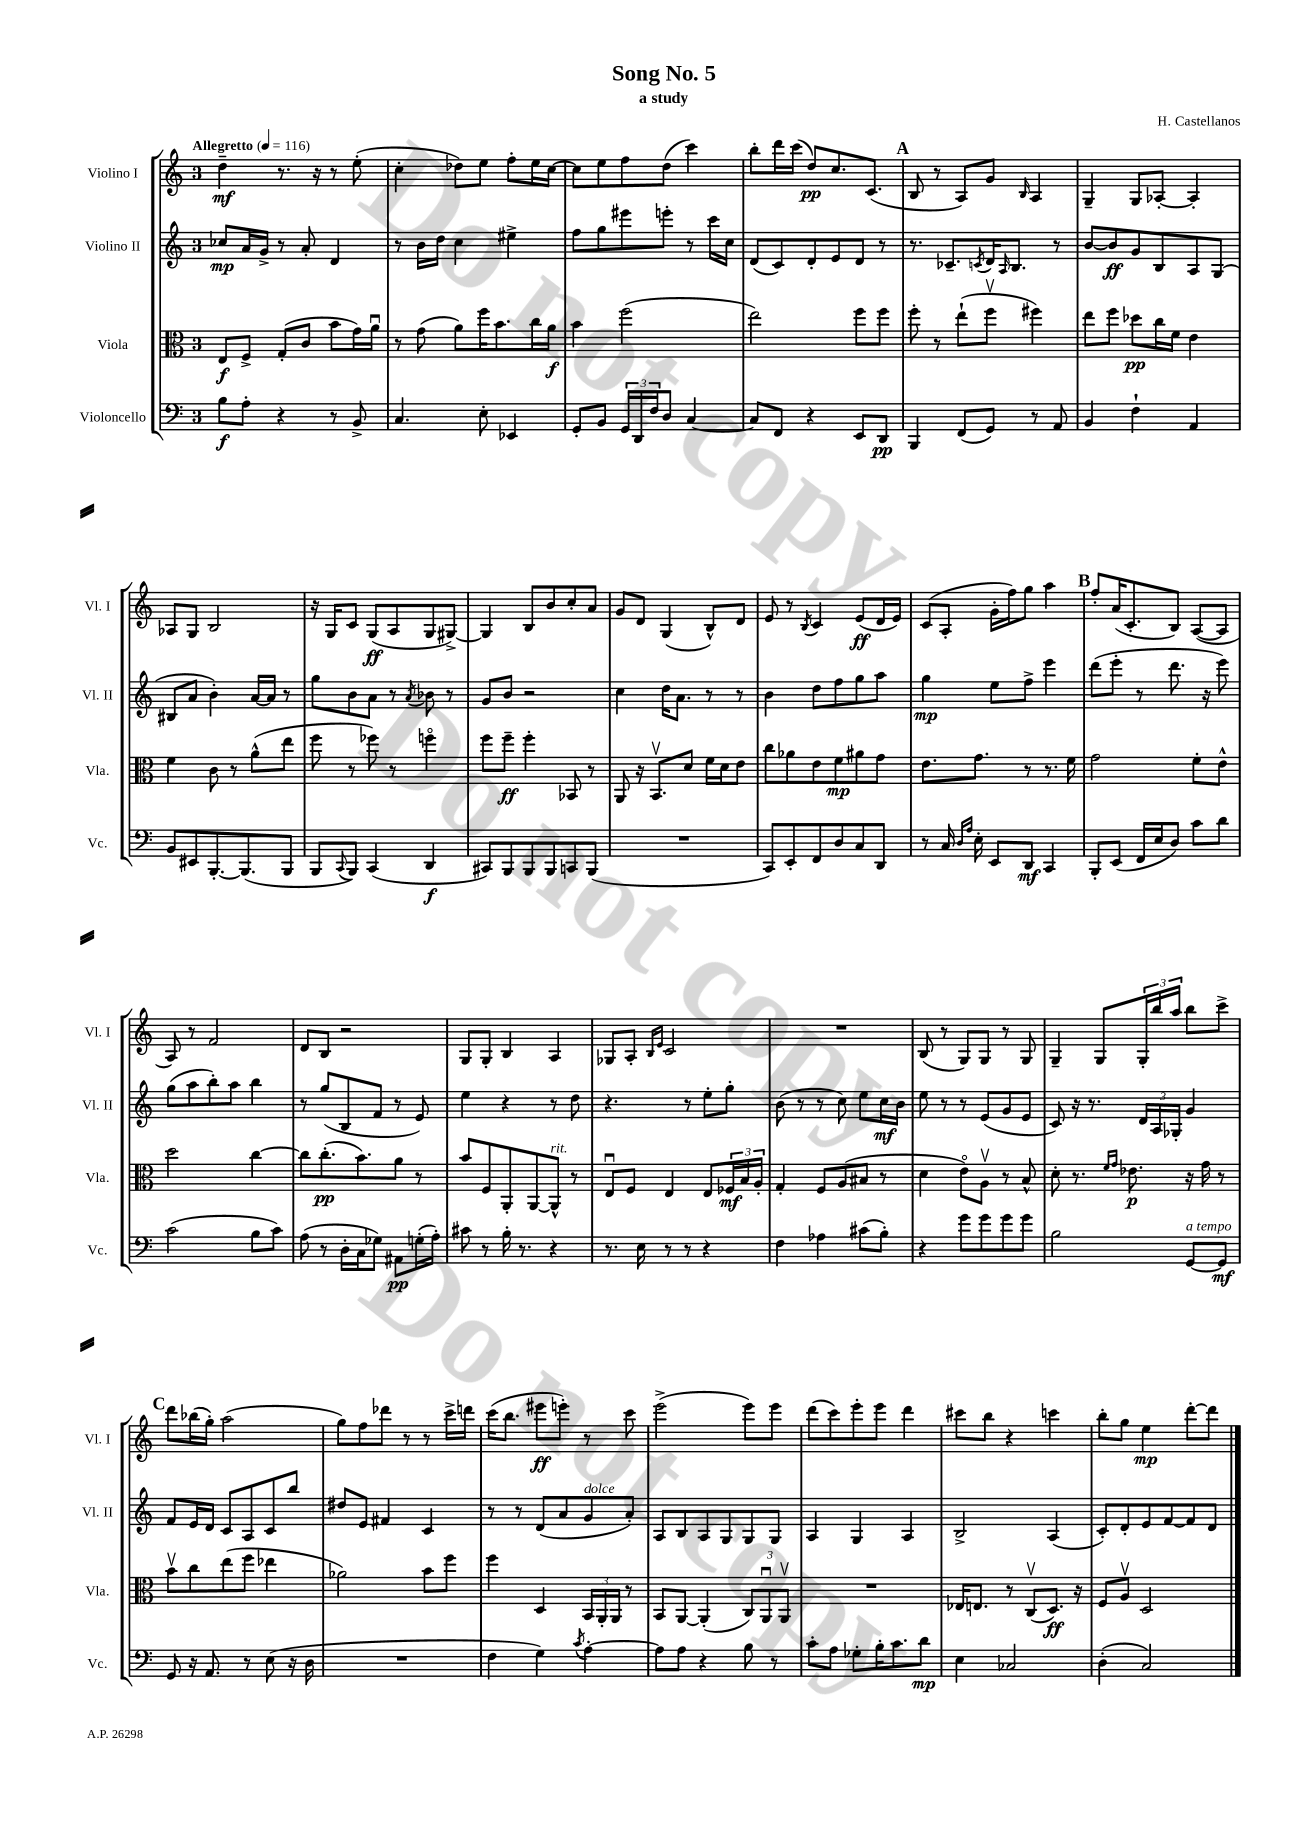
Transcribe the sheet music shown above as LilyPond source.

\header { title = "Song No. 5" composer = "H. Castellanos" subtitle = "a study" }
<<
\new StaffGroup <<
\new Staff = "s0" \with { instrumentName = "Violino I" shortInstrumentName = "Vl. I" } {
    \clef treble \key c \major \once \override Staff.TimeSignature.style = #'single-digit \time 3/4 \tempo "Allegretto" 4 = 116
    d''4--\mf r8. r16 r8 e''8-.( |
    c''4-. des''8) e''8 f''8-. e''16 c''16~ |
    c''8 e''8 f''8 d''8( c'''4) |
    b''8-. d'''16 c'''16( d''8\pp) c''8. c'8.( |
    \mark \markup { \bold "A" } b8 r8 a8) g'8 \grace { b16 } a4 |
    g4-- g8 aes8~-. aes4-. |
    aes8 g8 b2 |
    r16 g16 c'8 g8\ff( a8 g8 gis8~->) |
    gis4 b8 b'8 c''8-. a'8 |
    g'8 d'8 g4( b8-^) d'8 |
    e'8 r8 \acciaccatura { b8 } c'4 e'8\ff( d'16 e'16) |
    c'8( a8-. g'16-. f''16) g''8 a''4 |
    \mark \markup { \bold "B" } f''8-. a'16( c'8.-. b8) a8~( a8 |
    a8) r8 f'2 |
    d'8 b8 r2 |
    g8 g8-. b4 a4 |
    ges8 a8-. \grace { b16 e'16 } c'2 |
    R2. |
    b8( r8 g8) g8 r8 g8 |
    g4-- g8 \tuplet 3/2 { g16-. b''16 a''16 } b''8 c'''8-> |
    \mark \markup { \bold "C" } d'''8 bes''16( g''16-.) a''2( |
    g''8) f''8 des'''8 r8 r8 c'''16-> d'''16 |
    c'''16( b''8. eis'''8\ff e'''8-.) r8 c'''8 |
    e'''2->( e'''8) e'''8 |
    d'''8( c'''8) e'''8-. e'''8 d'''4 |
    cis'''8 b''8 r4 c'''4 |
    b''8-. g''8 e''4\mp d'''8~-. d'''8 \bar "|." |
}
\new Staff = "s1" \with { instrumentName = "Violino II" shortInstrumentName = "Vl. II" } {
    \clef treble \key c \major \once \override Staff.TimeSignature.style = #'single-digit \time 3/4
    ces''8\mp a'16 g'16-> r8 a'8-. d'4 |
    r8 b'16 d''16 c''4 eis''4-> |
    f''8 g''8 eis'''8 e'''8-. r8 c'''16 c''16 |
    d'8( c'8) d'8-. e'8 d'8 r8 |
    \mark \markup { \bold "A" } r8. ces'8.-- \acciaccatura { c'8 } d'16 \grace { a16 } b8. r8 |
    b'8~ b'8\ff g'8 b8 a8 g8( |
    bis8 a'8 b'4-.) a'16~ a'16 r8 |
    g''8 b'8 a'8 r8 \acciaccatura { a'8 } bes'8 r8 |
    g'8 b'8 r2 |
    c''4 d''16 a'8. r8 r8 |
    b'4 d''8 f''8 g''8 a''8 |
    g''4\mp e''8 f''8-> e'''4 |
    \mark \markup { \bold "B" } d'''8( e'''8-. r8 d'''8. r16 e'''8) |
    g''8( a''8 b''8-.) a''8 b''4 |
    r8 g''8( b8 f'8 r8 e'8) |
    e''4 r4 r8 d''8 |
    r4. r8 e''8-. g''8-. |
    b'8( r8 r8 c''8) e''8 c''16\mf b'16 |
    e''8 r8 r8 e'8( g'8 e'8 |
    c'8) r16 r8. \tuplet 3/2 { d'16 a16 ges16-. } g'4 |
    \mark \markup { \bold "C" } f'8 e'16 d'16 c'8 a8 c'8 b''8 |
    dis''8 e'8 fis'4 c'4 |
    r8 r8 d'8( a'8 g'8^\markup { \italic "dolce" } a'8-.) |
    a8 b8 a8 g8 g8 g8 |
    a4 g4 a4 |
    b2-> a4( |
    c'8-.) d'8-. e'8 f'8~ f'8 d'8 \bar "|." |
}
\new Staff = "s2" \with { instrumentName = "Viola" shortInstrumentName = "Vla." } {
    \clef alto \key c \major \once \override Staff.TimeSignature.style = #'single-digit \time 3/4
    e8\f f8-> g8-.( c'8 b'8 g'16) a'16\downbow |
    r8 g'8( a'8) f''16 b'8. c''16 a'16\f |
    b'4 f''2( |
    e''2) f''8 f''8 |
    \mark \markup { \bold "A" } f''8-. r8 e''8-!( f''8\upbow fis''4) |
    e''8 f''8 des''8\pp c''16 f'16 e'4 |
    f'4 c'8 r8 a'8-^( e''8 |
    f''8 r8 fes''8) r8 f''4\flageolet |
    f''8 f''8--\ff f''4-. bes,8 r8 |
    a,8 r16 b,8.\upbow d'8 f'16 d'16 e'8 |
    c''8 aes'8 e'8 f'8\mp ais'8 g'8 |
    e'8. g'8. r8 r8. f'16 |
    \mark \markup { \bold "B" } g'2 f'8-. e'8-^ |
    d''2 c''4~ |
    c''8 c''8.-.\pp( b'8.) a'8 r8 |
    b'8 f8 a,8-. a,8~ a,8-^^\markup { \italic "rit." } r8 |
    e8\downbow f8 e4 e8 \tuplet 3/2 { fes16\mf b16 a16-. } |
    g4-. f8 a8( bis8 r8 |
    d'4 e'8\flageolet) a8\upbow r8 b8-^ |
    d'8-. r8. \grace { f'16 g'16 } ees'8.\p r16 g'16 r8 |
    \mark \markup { \bold "C" } b'8\upbow c''8 e''8( f''8 ees''4 |
    aes'2) b'8 f''8 |
    f''4 d4 \tuplet 3/2 { b,16 a,16-. a,16 } r8 |
    b,8 a,8~ a,4-.( \tuplet 3/2 { c8) a,8\downbow a,8\upbow } |
    R2. |
    ees16 e8. r8 c8\upbow( d8.\ff) r16 |
    f8 a8\upbow d2 \bar "|." |
}
\new Staff = "s3" \with { instrumentName = "Violoncello" shortInstrumentName = "Vc." } {
    \clef bass \key c \major \once \override Staff.TimeSignature.style = #'single-digit \time 3/4
    b8\f a8-. r4 r8 b,8-> |
    c4. e8-. ees,4 |
    g,8-. b,8 \tuplet 3/2 { g,16 d,16 f16 } d8 c4~ |
    c8 f,8 r4 e,8 d,8\pp |
    \mark \markup { \bold "A" } b,,4 f,8( g,8) r8 a,8 |
    b,4 f4-! a,4 |
    b,8 eis,8 b,,8.~-. b,,8.( b,,8 |
    b,,8 \appoggiatura { c,8 } b,,8) c,4( d,4\f |
    cis,8) b,,8 b,,8 b,,8 c,8 b,,8( |
    R2. |
    c,8) e,8-. f,8 d8 c8 d,8 |
    r8 c16 \grace { d16 a16 } e16-. e,8 d,8\mf c,4 |
    \mark \markup { \bold "B" } b,,8-. e,8( f,16 e16 d8) c'8 d'8 |
    c'2( b8 c'8) |
    a8( r8 d16-. c16 ges8) ais,8\pp g16-.( a16-.) |
    cis'8 r8 b16-. r8. r4 |
    r8. e16 r8 r8 r4 |
    f4 aes4 cis'8( b8-.) |
    r4 g'8 g'8 g'8 g'8 |
    b2 g,8~^\markup { \italic "a tempo" } g,8\mf |
    \mark \markup { \bold "C" } g,8 r16 a,8. r8 e8( r16 d16 |
    R2. |
    f4 g4) \acciaccatura { c'8 } a4~-. |
    a8 a8 r4 b8 r8 |
    c'8-. a8 ges8-. b16-. c'8. d'8\mp |
    e4 ces2 |
    d4-.( c2) \bar "|." |
}
>>
>>
\layout { \context { \Score \remove "Bar_number_engraver" } }
